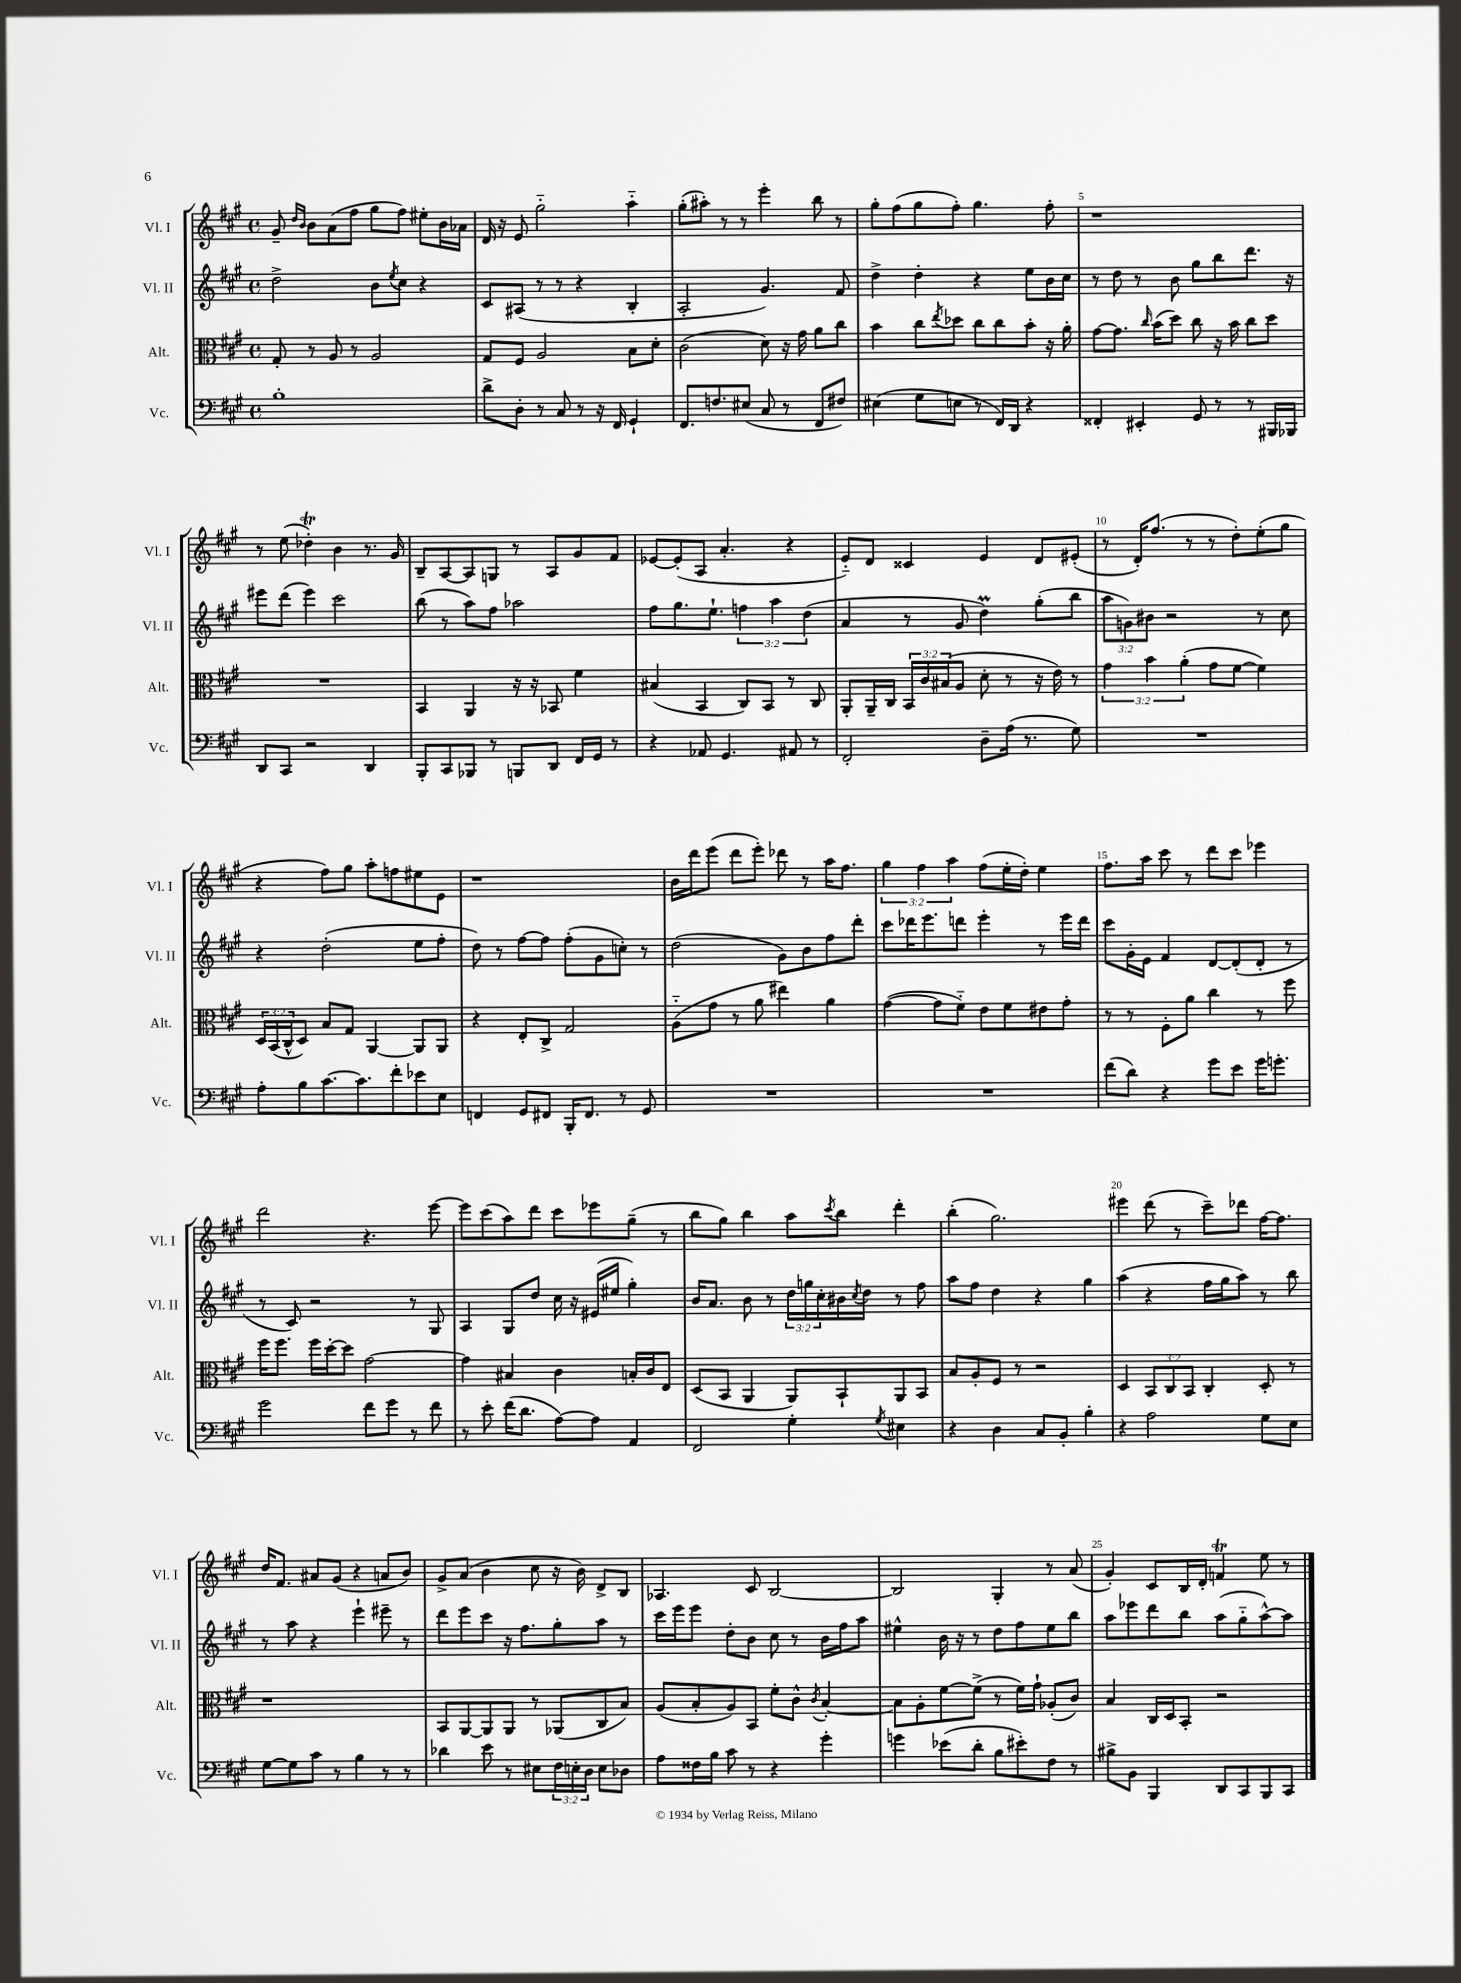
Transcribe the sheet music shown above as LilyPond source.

<<
\new StaffGroup <<
\new Staff = "s0" \with { instrumentName = "Vl. I" shortInstrumentName = "Vl. I" } {
    \clef treble \key a \major \defaultTimeSignature \time 4/4 \override Staff.TupletNumber.text = #tuplet-number::calc-fraction-text
    gis'8-- \grace { d''16 b'16 } b'8 a'8( fis''8 gis''8 fis''8) eis''8-. b'16 aes'16 |
    d'16 r16 e'8 gis''2-_ a''4-_ |
    gis''8-.( ais''8-.) r8 r8 e'''4-. b''8 r8 |
    gis''8-. fis''8( gis''8 fis''8-.) gis''4. fis''8-. |
    r1 |
    r8 e''8( des''4-.\trill) b'4 r8. gis'16 |
    b8-- a8~ a8 g8 r8 a8 gis'8 fis'8 |
    ees'8~ ees'8-.( a8 a'4.-. r4 |
    e'8-_) d'8 cisis'4 e'4 d'8 eis'8-.( |
    r8 d'16-.) fis''8.( r8 r8 d''8-.) e''8-.( gis''8 |
    r4 fis''8) gis''8 a''8-. f''8 eis''8 e'8 |
    r1 |
    b'16 d'''16 e'''8( d'''8 e'''8-.) des'''8 r8 a''16 fis''8. |
    \tuplet 3/2 { gis''4 fis''4 a''4 } fis''8( e''16-. d''16-.) e''4 |
    fis''8. a''16 cis'''8 r8 d'''8 cis'''8 ees'''4 |
    d'''2 r4. e'''8~ |
    e'''8 cis'''8( a''8) d'''8 cis'''8 ees'''8 gis''8--( r8 |
    b''8 gis''8) b''4 a''8 \acciaccatura { cis'''8 } b''8 d'''4-. |
    b''4-.( gis''2.) |
    eis'''4 d'''8( r8 cis'''8--) des'''8 fis''16~ fis''8. |
    d''16 fis'8. ais'8 gis'8( r4 a'8 b'8) |
    gis'8-> a'8( b'4 cis''8 r16 b'16) d'8-> b8 |
    aes4. cis'8 b2~ |
    b2 gis4-. r8 a'8( |
    gis'4-.) cis'8 b16 d'16-. f'4\trill e''8 r8 \bar "|." |
}
\new Staff = "s1" \with { instrumentName = "Vl. II" shortInstrumentName = "Vl. II" } {
    \clef treble \key a \major \defaultTimeSignature \time 4/4 \override Staff.TupletNumber.text = #tuplet-number::calc-fraction-text
    d''2-> b'8 \acciaccatura { e''8 } cis''8 r4 |
    cis'8 ais8( r8 r8 r4 b4-. |
    a2-. gis'4.) fis'8 |
    d''4-> d''4-. r4 e''8 b'16 cis''16 |
    r8 d''8 r8 b'8 gis''8 b''8 d'''8. r16 |
    eis'''8 d'''8( eis'''4) cis'''2 |
    b''8( r8 a''8) fis''8 aes''2 |
    fis''8 gis''8. e''8.-! \tuplet 3/2 { f''4 a''4 d''4( } |
    a'4 r8 gis'8 d''4\prall) gis''8-.( b''8 |
    \tuplet 3/2 { a''8 g'8) bis'8 } r2 r8 cis''8 |
    r4 d''2-.( e''8 fis''8-. |
    d''8) r8 fis''8~ fis''8 fis''8-.( gis'8 c''8-.) r8 |
    d''2( gis'8) b'8 fis''8 d'''8-. |
    cis'''8 des'''16 e'''8. d'''8 e'''4-. r8 e'''16 d'''16 |
    cis'''8 gis'16-. e'16 fis'4 d'8~ d'8-.( d'8-. r8 |
    r8 cis'8) r2 r8 gis8 |
    a4 gis8 d''8 cis''16 r16 eis'16( eis''16 gis''4-.) |
    b'16 a'8. b'8 r8 \tuplet 3/2 { d''16 g''16 cis''16-. } bis'16 \acciaccatura { cis''8 } d''16 r8 fis''8 |
    a''8 fis''8 d''4 r4 gis''4 |
    a''4( r4 fis''16 gis''16 a''8) r8 b''8 |
    r8 a''8 r4 e'''4-! eis'''8-- r8 |
    d'''8 e'''8 cis'''8 r16 fis''8. gis''8-. a''8 r8 |
    cis'''16 e'''16 e'''8 d''8-. b'8 cis''8 r8 b'16 fis''16 a''8 |
    eis''4-^ b'16 r16 r8 d''8 fis''8 eis''8 b''8 |
    a''8 ees'''8 d'''8 b''8 a''8( gis''8-_ a''8~-^) a''8 \bar "|." |
}
\new Staff = "s2" \with { instrumentName = "Alt." shortInstrumentName = "Alt." } {
    \clef alto \key a \major \defaultTimeSignature \time 4/4 \override Staff.TupletNumber.text = #tuplet-number::calc-fraction-text
    gis8-. r8 a8 r8 a2 |
    gis8 fis8 a2 b8 d'8-. |
    cis'2( d'8) r16 gis'16 a'8 cis''8 |
    b'4 cis''8 \acciaccatura { e''8 } des''8 cis''8 cis''8 b'8-. r16 a'16-. |
    gis'8~ gis'8. \grace { cis''16 } b'16( d''8) cis''8 r16 b'16 cis''8 d''8 |
    R1 |
    b,4 a,4 r16 r16 bes,8 fis'4 |
    bis4( b,4 cis8) b,8 r8 cis8 |
    a,8-. a,16-- cis16 \tuplet 3/2 { b,16 cis'16 bis16( } a8 d'8-. r8 r16 e'16) r8 |
    \tuplet 3/2 { gis'4 b'4 a'4-.( } gis'8 fis'8~ fis'4) |
    \tuplet 3/2 { d16 b,16( cis16-^ } d8) b8 gis8 a,4~ a,8 a,8 |
    r4 e8-. cis8-> gis2 |
    a8-_( gis'8 r8 a'8 eis''4) a'4 |
    gis'4~( gis'8 fis'8-_) e'8 fis'8 eis'8 gis'8-. |
    r8 r8 fis8-. a'8 cis''4 r8 fis''8 |
    fis''16 fis''8. fis''16 d''16~-. d''8 gis'2~ |
    gis'4 bis4 cis'4 b16-. cis'16 e8 |
    d8( b,8 a,4 a,8) b,8-! a,8 b,8 |
    b8 a8-. fis8 r8 r2 |
    d4 \tuplet 3/2 { b,8 cis8 b,8 } cis4-. d8-. r8 |
    r1 |
    b,8 a,8~ a,8 a,8 r8 aes,8( cis8 b8) |
    a8( b8-. a8) b,8 fis'8-. cis'8-^ \acciaccatura { cis'8 } b4~-. |
    b8 a8-. fis'8~ fis'8->( r8 fis'16) gis'16-! aes8-.( cis'8) |
    b4 cis16 d16 b,8-. r2 \bar "|." |
}
\new Staff = "s3" \with { instrumentName = "Vc." shortInstrumentName = "Vc." } {
    \clef bass \key a \major \defaultTimeSignature \time 4/4 \override Staff.TupletNumber.text = #tuplet-number::calc-fraction-text
    b1-. |
    d'8-> d8-. r8 cis8 r8 r16 fis,16 gis,4-! |
    fis,8. f8. eis8( cis8 r8 fis,8 fis8) |
    eis4( gis8 e8 r8 fis,16) d,16 r4 |
    fisis,4-. eis,4-. gis,8 r8 r8 bis,,16 bes,,16 |
    d,8 cis,8 r2 d,4 |
    b,,8-. cis,8 bes,,8 r8 b,,8 d,8 fis,16 gis,16 r8 |
    r4 aes,8 gis,4. ais,8 r8 |
    fis,2-. d8-- a16( r8. gis8) |
    R1 |
    a8-. b8 cis'8.~ cis'8. fis'8-. ees'8 e8 |
    f,4 gis,8 fis,8 b,,16-. fis,8. r8 gis,8 |
    R1 |
    R1 |
    fis'8( d'8) r4 gis'8 e'8 gis'16 g'8.-. |
    gis'2 fis'8 gis'8 r8 fis'8 |
    r8 e'8-. fis'16( d'8. a8~) a8 a,4 |
    fis,2 gis4-. \acciaccatura { gis8 } eis4 |
    r4 d4 cis8 b,8-. b4-. |
    r4 a2 gis8 e8 |
    gis8~ gis8 cis'8 r8 b4 r8 r8 |
    des'4 e'8 r8 eis8 \tuplet 3/2 { fis16 e16-. d16 } e8 des8 |
    a8 fisis16 b16 cis'8 r8 r4 gis'4-. |
    g'4 ees'8( d'8-. b8 eis'8-.) fis8 r8 |
    bis8-> b,8 b,,4 d,8 cis,8 b,,8 cis,8 \bar "|." |
}
>>
>>
\layout { \context { \Score \override BarNumber.break-visibility = ##(#f #t #t) barNumberVisibility = #(every-nth-bar-number-visible 5) } }
